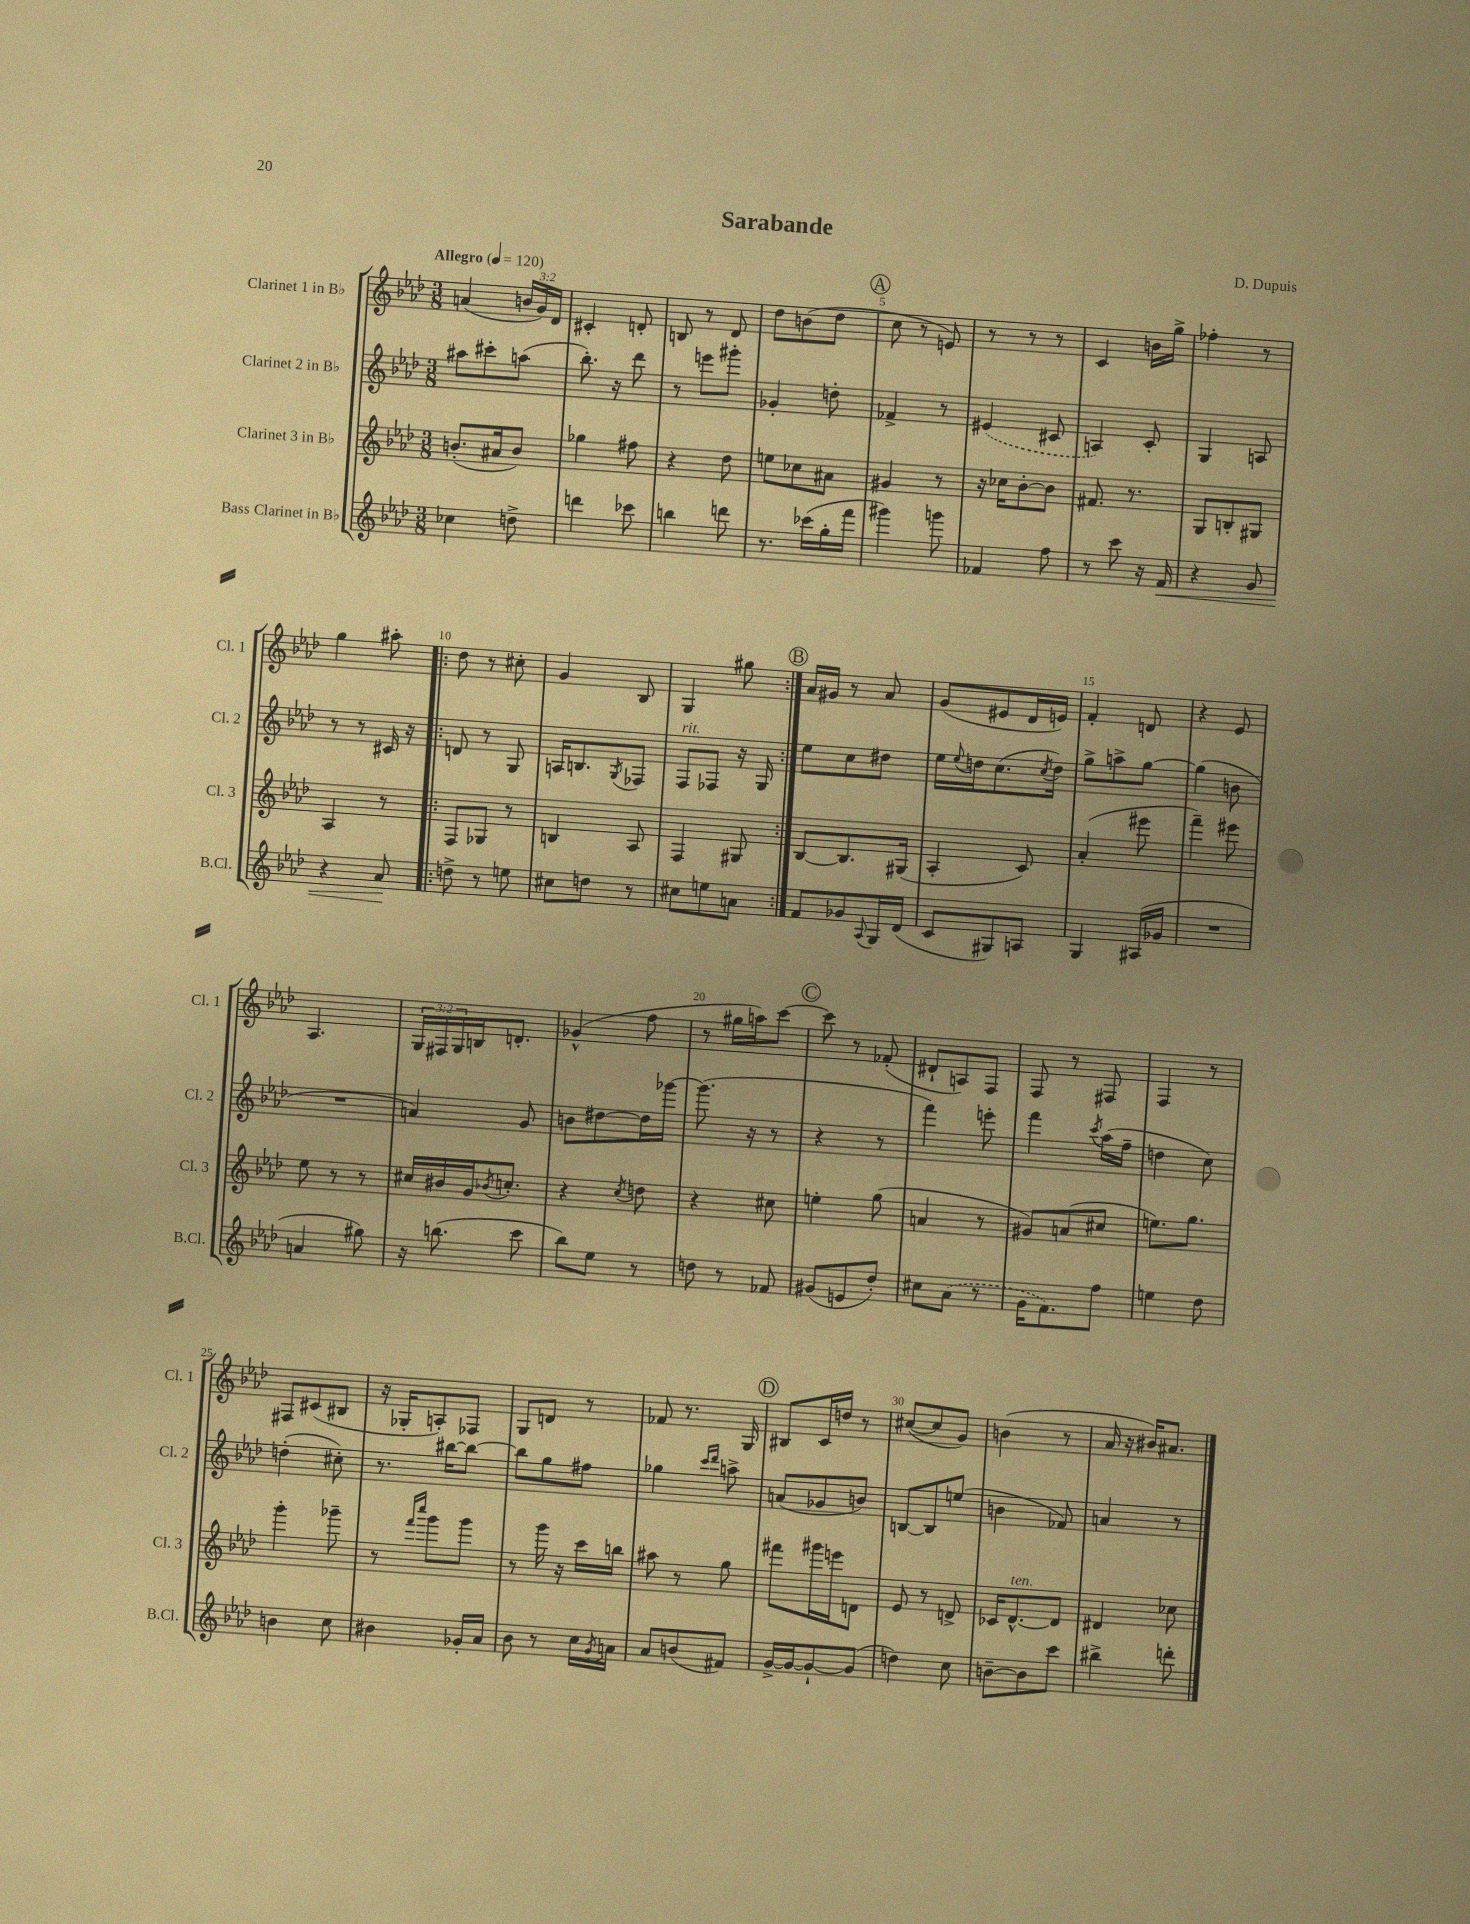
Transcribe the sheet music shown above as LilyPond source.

\header { title = "Sarabande" composer = "D. Dupuis" }
<<
\new StaffGroup <<
\new Staff = "s0" \with { instrumentName = "Clarinet 1 in Bb" shortInstrumentName = "Cl. 1" } {
    \clef treble \key aes \major \numericTimeSignature \time 3/8 \override Staff.TupletNumber.text = #tuplet-number::calc-fraction-text \tempo "Allegro" 4 = 120
    a'4( \tuplet 3/2 { b'16 g'16) des'16 } |
    cis'4-. d'8-. |
    b8 r8 des'8 |
    des''8 b'8( des''8 |
    \mark \markup { \circle "A" } c''8 r8 e'8) |
    r8 r8 r8 |
    c'4 b'16 g''16-> |
    fes''4-. r8 |
    g''4 ais''8-. |
    \repeat volta 2 { des''8 r8 cis''8-. |
    g'4 bes8 |
    g4 gis''8 | }
    \mark \markup { \circle "B" } aes'16 gis'16 r8 aes'8 |
    g'8( eis'8 des'16 e'16) |
    f'4-. d'8 |
    r4 ees'8 |
    aes4. |
    \tuplet 3/2 { g16 fis16 g16 } b16 d'8.-. |
    ges'4-^( f''8 |
    r8 gis''16 a''16) c'''8~ |
    \mark \markup { \circle "C" } c'''8 r8 fes'8-.( |
    dis'8-! a8) f8 |
    f8 r8 fis8 |
    f4 r8 |
    fis8 cis'8( bis8 |
    r16 ges16-. a8-.) fes8 |
    g8 d'8 r8 |
    fes'8 r8. g16 |
    \mark \markup { \circle "D" } bis8 c'16 d''16 r8 |
    cis''8~( cis''8 g'8) |
    b'4( r8 |
    aes'16 r16 bis'16) ais'8. \bar "|." |
}
\new Staff = "s1" \with { instrumentName = "Clarinet 2 in Bb" shortInstrumentName = "Cl. 2" } {
    \clef treble \key aes \major \numericTimeSignature \time 3/8
    ais''8 cis'''8-. a''8( |
    bes''8.-.) r16 des'''8 |
    r8 e'''8 gis'''8-. |
    ges'4-. d''8-. |
    \mark \markup { \circle "A" } fes'4-> r8 |
    \once \slurDashed eis'4( cis'8 |
    a4) c'8-. |
    g4 a8 |
    r8 r8 cis'16 r16 |
    \repeat volta 2 { d'8 r8 g8 |
    a16 b8. \acciaccatura { g8 } fes8 |
    f8^\markup { \italic "rit." } fes8 r16 g16 | }
    \mark \markup { \circle "B" } ees''8 c''8 dis''8 |
    ees''16 \appoggiatura { ees''8 } d''16 c''8.( \acciaccatura { c''8 } d''16) |
    g''8-> a''8-> g''8~ |
    g''4( b'8 |
    R4. |
    a'4) g'8 |
    b'8 dis''8~ dis''16 ges'''16~ |
    ges'''8.( r16 r8 |
    \mark \markup { \circle "C" } r4 r8 |
    f'''4) e'''8-. |
    f'''4 \acciaccatura { c'''8 } aes''16( f''16-- |
    d''4 c''8) |
    d''4-.( cis''8-.) |
    r8. bis''16~ bis''8~ |
    bis''8 g''8 fis''8 |
    ges''4 \grace { c'''16 des'''16 } a''8-> |
    \mark \markup { \circle "D" } a'8( ges'8 b'8) |
    b8~ b8 e''8( |
    b'4 fes'8) |
    a'4 r8 \bar "|." |
}
\new Staff = "s2" \with { instrumentName = "Clarinet 3 in Bb" shortInstrumentName = "Cl. 3" } {
    \clef treble \key aes \major \numericTimeSignature \time 3/8
    b'8.-.( ais'16 b'8) |
    ges''4 fis''8 |
    r4 des''8 |
    e''8 ces''8 ais'8 |
    \mark \markup { \circle "A" } gis'4 r8 |
    r16 ces''16 bes'8~-. bes'8 |
    fis'8. r8. |
    g8 b8-. gis8 |
    aes4 r8 |
    \repeat volta 2 { f8 ges8 r8 |
    b4 aes8 |
    f4 gis8 | }
    \mark \markup { \circle "B" } bes8~ bes8. gis16( |
    aes4-. c'8) |
    aes'4-.( eis'''8 |
    f'''4--) eis'''8 |
    ees''8 r8 r8 |
    cis''16 bis'16 g'16 \acciaccatura { bes'8 } c''8.-. |
    r4 \acciaccatura { c''8 } d''8 |
    r4 cis''8 |
    \mark \markup { \circle "C" } e''4-. g''8( |
    a'4 r8 |
    gis'8) a'8( cis''8 |
    e''8.) g''8. |
    g'''4-. ges'''8-- |
    r8 \grace { f'''16 c''''16 } g'''8 g'''8 |
    r8 g'''16 r16 c'''16 b''16 |
    ais''8 r8 g''8 |
    \mark \markup { \circle "D" } fis'''8 gis'''16 e'''16 d'8 |
    ees'8 r8 d'8-> |
    ces'16 des'8.~-^^\markup { \italic "ten." } des'8 |
    dis'4 ces''8 \bar "|." |
}
\new Staff = "s3" \with { instrumentName = "Bass Clarinet in Bb" shortInstrumentName = "B.Cl." } {
    \clef treble \key aes \major \numericTimeSignature \time 3/8
    ces''4 d''8-> |
    d'''4 ces'''8 |
    b''4 d'''8 |
    r8. ces'''16( g''16-. f'''16 |
    \mark \markup { \circle "A" } gis'''4) g'''8 |
    fes'4 f''8 |
    r8 c'''8 r16 f'16\< |
    r4 g'8 |
    r4 aes'8\! |
    \repeat volta 2 { d''8-> r8 e''8 |
    cis''8 d''8 r8 |
    cis''8 e''8 a'8 | }
    \mark \markup { \circle "B" } f'8 ges'8 \appoggiatura { aes8 } g16 des'16( |
    c'8 gis8) a8 |
    g4 ais16( ges'16 |
    R4. |
    a'4 gis''8) |
    r16 b''8.( c'''8 |
    bes''8) ees''8 r8 |
    d''8 r8 fes'8 |
    \mark \markup { \circle "C" } gis'8( e'8 des''8-.) |
    cis''8 \once \slurDashed aes'8( r8 |
    g'16 f'8.) f''8 |
    e''4 des''8 |
    b'4 c''8 |
    bis'4 ges'16-. aes'16 |
    bes'8 r8 c''16 \acciaccatura { g'8 } a'16 |
    aes'8 b'8( fis'8) |
    \mark \markup { \circle "D" } g'16~-> g'16~ g'8~-! g'8( |
    d''4) c''8 |
    b'8~-- b'8 c'''8 |
    bis''4-> d'''8-. \bar "|." |
}
>>
>>
\layout { \context { \Score \override BarNumber.break-visibility = ##(#f #t #t) barNumberVisibility = #(every-nth-bar-number-visible 5) } }
